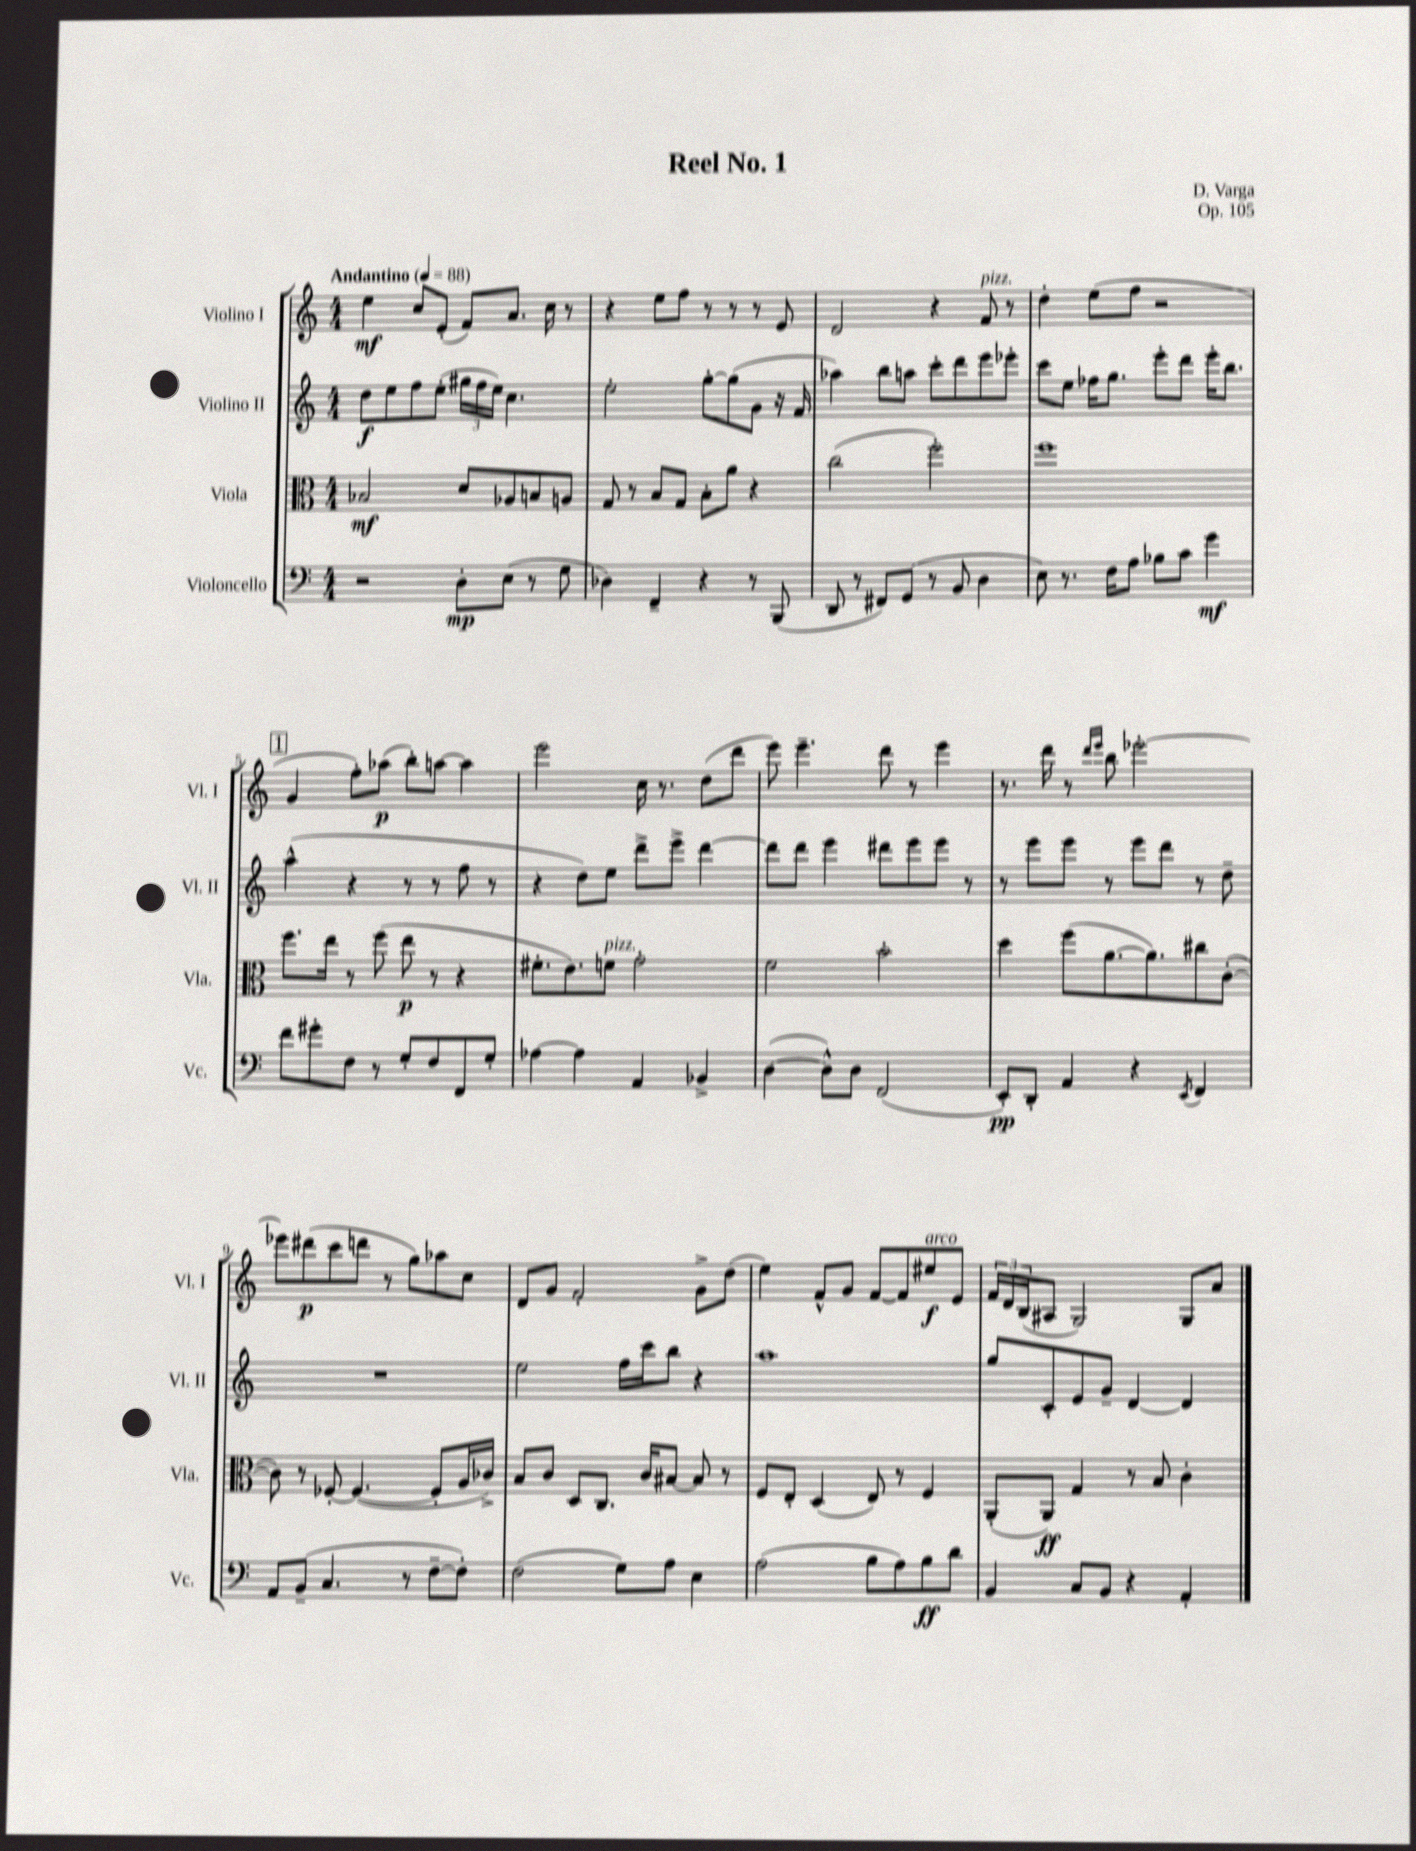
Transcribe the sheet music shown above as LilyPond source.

\header { title = "Reel No. 1" composer = "D. Varga" opus = "Op. 105" }
<<
\new StaffGroup <<
\new Staff = "s0" \with { instrumentName = "Violino I" shortInstrumentName = "Vl. I" } {
    \clef treble \key c \major \numericTimeSignature \time 4/4 \tempo "Andantino" 4 = 88
    e''4\mf c''8 e'8-.( f'8) a'8. c''16 r8 |
    r4 e''8 f''8 r8 r8 r8 e'8 |
    d'2 r4 f'8^\markup { \italic "pizz." } r8 |
    d''4-. e''8( f''8 r2 |
    \mark \markup { \box "1" } g'4 f''8-.) aes''8\p( b''8-.) a''8~ a''4 |
    e'''2 c''16 r8. d''8( d'''8 |
    e'''8) e'''4.-- d'''8 r8 e'''4 |
    r8. d'''16 r8 \grace { d'''16 e'''16 } b''8 ees'''2~-. |
    ees'''8 dis'''8\p( c'''8 d'''8 r8 g''8) aes''8 c''8 |
    d'8 g'8 f'2-. g'8-> d''8( |
    e''4) f'8-^ g'8 f'8~ f'8 eis''8\f^\markup { \italic "arco" } e'8 |
    \tuplet 3/2 { f'16 d'16 b16( } ais8 g2) g8 a'8 \bar "|." |
}
\new Staff = "s1" \with { instrumentName = "Violino II" shortInstrumentName = "Vl. II" } {
    \clef treble \key c \major \numericTimeSignature \time 4/4
    d''8\f e''8 f''8 e''8-.( \tuplet 3/2 { gis''16 f''16 e''16) } c''4. |
    e''2-. g''8~-. g''8( g'8 r16 f'16 |
    aes''4) b''8 a''8 c'''8-. d'''8 e'''8 ees'''8-. |
    c'''8 e''8 fes''16 g''8. e'''8-. d'''8 e'''16-. b''8. |
    \mark \markup { \box "1" } a''4-^( r4 r8 r8 f''8 r8 |
    r4 d''8) e''8 d'''8-> e'''8-> d'''4~ |
    d'''8 d'''8 e'''4 dis'''8 e'''8 e'''8 r8 |
    r8 e'''8 e'''8 r8 e'''8 d'''8 r8 d''8-- |
    R1 |
    e''2 f''16 c'''16 b''8 r4 |
    a''1 |
    g''8 c'8-. e'8 g'8-- d'4~ d'4 \bar "|." |
}
\new Staff = "s2" \with { instrumentName = "Viola" shortInstrumentName = "Vla." } {
    \clef alto \key c \major \numericTimeSignature \time 4/4
    bes2\mf d'8 aes8 b8 a8 |
    g8 r8 b8 g8 b8-. a'8 r4 |
    c''2( f''2-.) |
    f''1 |
    \mark \markup { \box "1" } f''8. e''16 r8 f''8( e''8\p r8 r4 |
    fis'8.-. e'8.) f'8^\markup { \italic "pizz." } g'2-. |
    f'2 b'2-. |
    d''4 f''8( a'8.~ a'8.) cis''8 c'8~-.( |
    c'8) r8 fes8~-. fes4.~( fes8-. a16 ces'16->) |
    b8 c'8 d8 c8. c'16 bis8~ bis8 r8 |
    f8 e8-. d4( e8) r8 f4 |
    a,8-.( a,8\ff) g4 r8 b8 c'4-. \bar "|." |
}
\new Staff = "s3" \with { instrumentName = "Violoncello" shortInstrumentName = "Vc." } {
    \clef bass \key c \major \numericTimeSignature \time 4/4
    r2 d8-.\mp e8( r8 g8 |
    des4) f,4-- r4 r8 b,,8( |
    d,8 r8 fis,8) g,8( r8 b,8 d4 |
    e8) r8. f16 a8 bes8 c'8 g'4\mf |
    \mark \markup { \box "1" } f'8 gis'8-. f8 r8 g8-. f8 f,8 g8-. |
    aes4~ aes4 a,4 bes,4-> |
    d4~( d8-^) d8 f,2( |
    e,8-.\pp) d,8-. a,4 r4 \acciaccatura { e,8 } f,4 |
    a,8 b,8--( c4. r8 f8~-- f8-.) |
    f2( g8) a8 e4 |
    a2( b8 a8) b8\ff d'8 |
    b,4 c8 b,8 r4 a,4-. \bar "|." |
}
>>
>>
